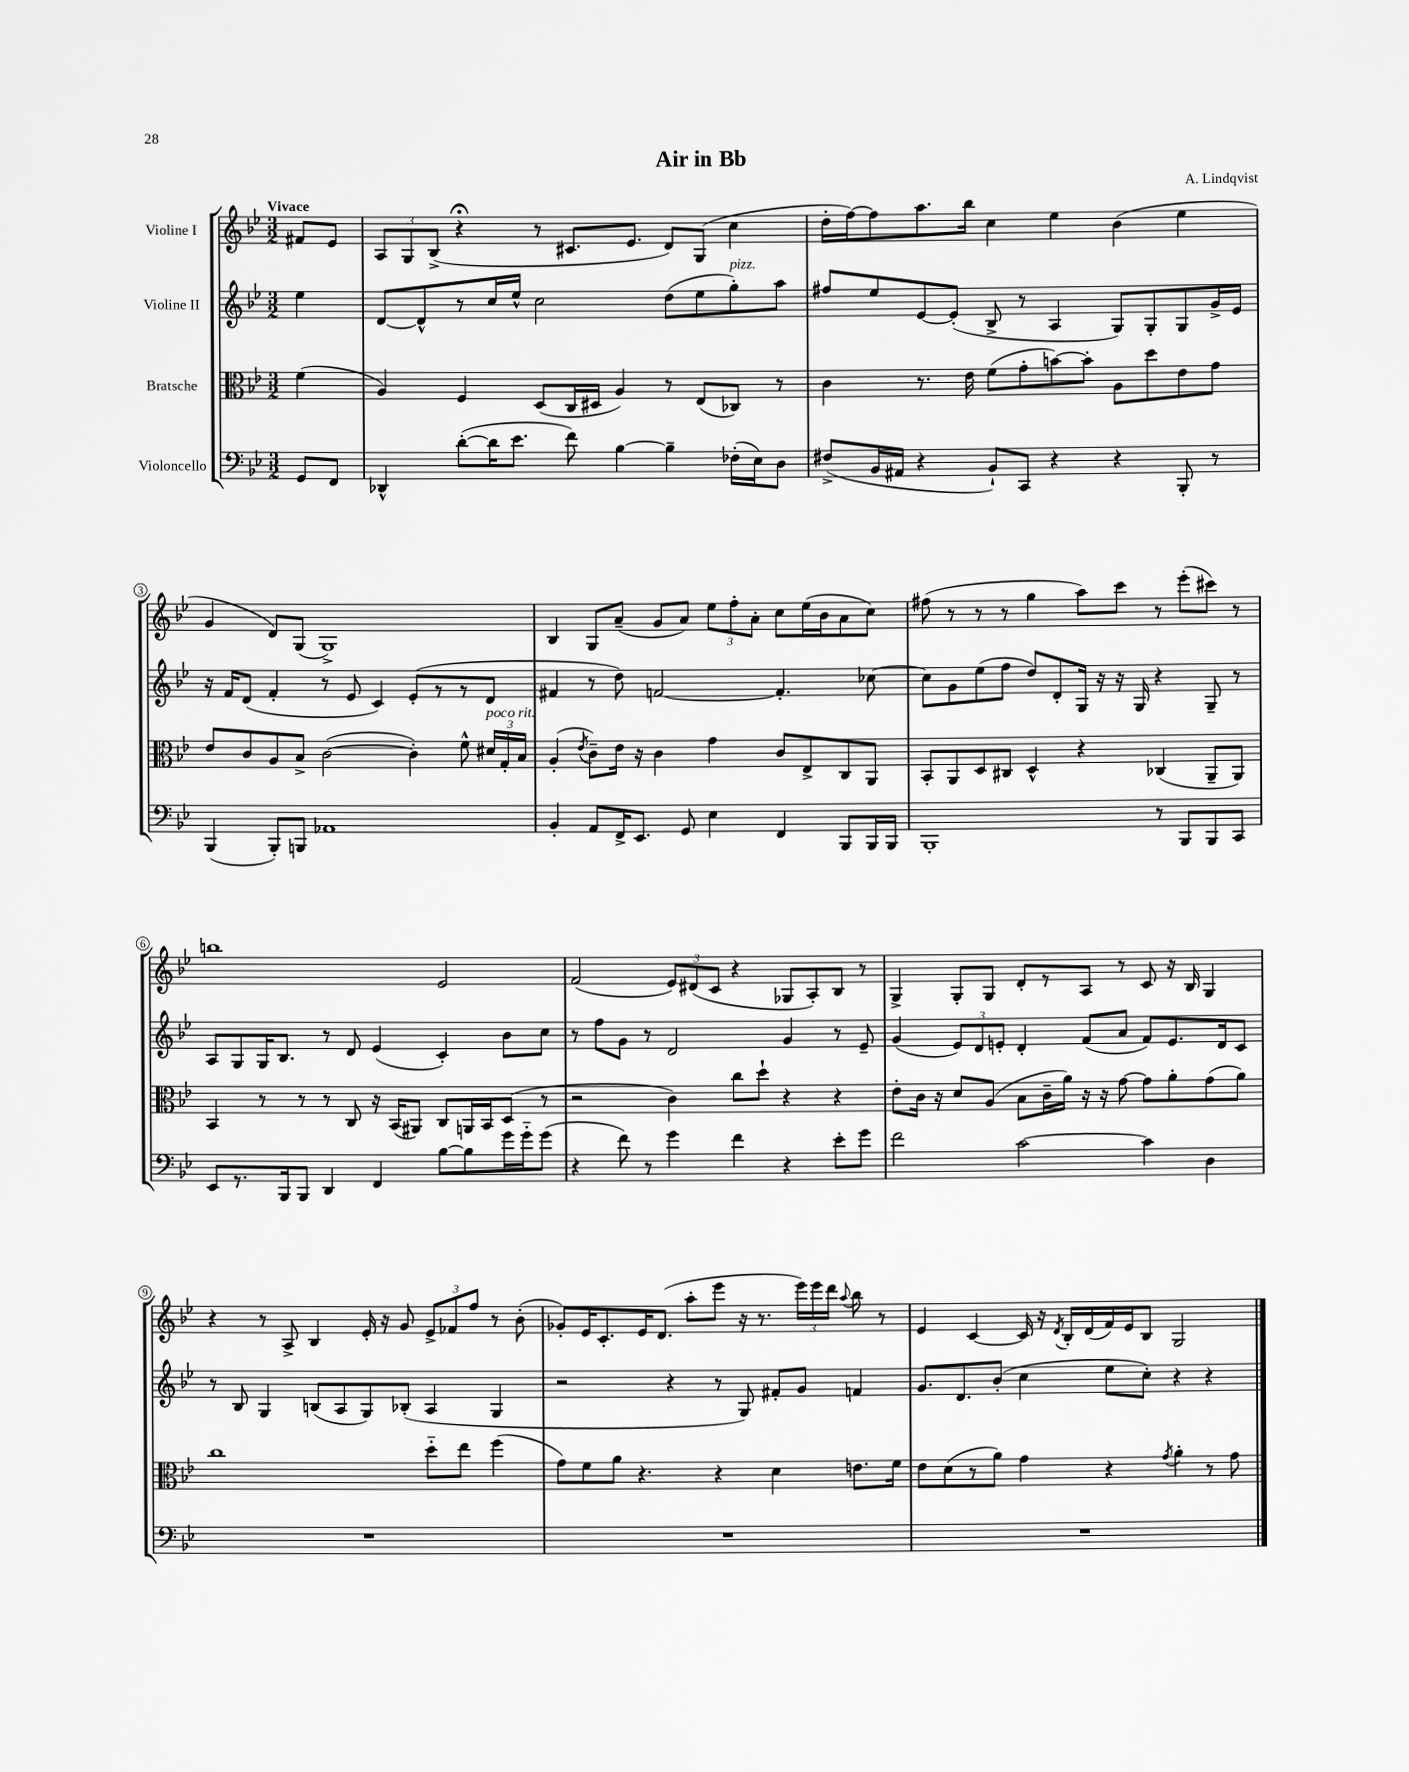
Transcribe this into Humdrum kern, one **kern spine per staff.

**kern	**kern	**kern	**kern
*staff4	*staff3	*staff2	*staff1
*clefF4	*clefC3	*clefG2	*clefG2
*k[b-e-]	*k[b-e-]	*k[b-e-]	*k[b-e-]
*M3/2	*M3/2	*M3/2	*M3/2
8GG	(4f	4ee-	8f#
8FF	.	.	8e-
=	=	=	=
4DD-^^	4A)	[8d	12A
.	.	.	12G
.	.	8d^^]	.
.	.	.	(12B-^
([8d'	4F	8r	4r;
16d]	.	16cc	.
8.e-	.	16ee-^^	.
.	(8D	2cc	8r
8f)	16C	.	8.c#
.	16D#	.	.
[4B-	4A)	.	.
.	.	.	8.e-
4B-~]	8r	(8dd	8d)
.	(8E-	8ee-	(8G
(16F-'	8C-)	8gg')	4cc
16E-)	.	.	.
8D	8r	8aa	.
=	=	=	=
(8F#^	4c	8ff#	16dd'
.	.	.	[16ff)
16BB-	.	8ee-	8ff]
16AA#	.	.	.
4r	8.r	[8e-	8.aa
.	.	(8e-']	.
.	16e-	.	16bb-
8BB-`)	(8f	8B-^	4cc
8CC	8g'	8r	.
4r	[8b)	4A	4ee-
.	8b']	.	.
4r	8A	8G)	(4b-
.	8dd	8G'	.
8BBB-'	8e-	8G	4ee-
8r	8g	16g^	.
.	.	16e-	.
=	=	=	=
(4BBB-	8e-	16r	4g
.	.	16f	.
.	8c	(8d	.
8BBB-')	8A	4f'	8d)
8BBB	8B-^	.	(8G
1AA-	([2c	8r	1G^)
.	.	8e-	.
.	.	4c)	.
.	4c'])	(8e-'	.
.	.	8r	.
.	8f^^	8r	.
.	24d#	8d	.
.	24G'	.	.
.	24B-	.	.
=	=	=	=
4BB-'	(4A'	4f#	4B-
.	8qe-	.	.
8AA	8c~)	8r	8G
16FF^	16e-	8dd)	(8a~
8.EE-	16r	.	.
.	4c	[2f	8g
8GG	.	.	8a)
4E-	4g	.	12ee-
.	.	.	12ff'
.	.	.	12a'
4FF	8c	4.f']	8cc
.	8E-^	.	(16ee-
.	.	.	16b-
8BBB-	8C	.	8a
16BBB-	8AA	[8cc-	8cc)
16BBB-	.	.	.
=	=	=	=
1BBB-'	8BB-'	8cc-]	(8ff#
.	8AA	8g	8r
.	8D	(8ee-	8r
.	8C#	8ff	8r
.	4D^^	8dd)	4gg
.	.	8d'	.
.	4r	16G	8aa)
.	.	16r	.
.	.	16r	8ccc
.	.	16G	.
8r	(4C-	4r	8r
8BBB-	.	.	(8eee-'
8BBB-	8AA~	8G~	8ccc#)
8CC	8AA)	8r	8r
=	=	=	=
8EE-	4BB-	8A	1bb
8.r	.	8G	.
.	8r	16G	.
16BBB-	.	8.B-	.
8BBB-	8r	.	.
4DD	8r	8r	.
.	8C	8d	.
4FF	16r	(4e-	.
.	(16BB-	.	.
.	8AA#)	.	.
[8B-	8C	4c')	2e-
8B-]	16AA	.	.
.	16BB-	.	.
16g	(8D	8b-	.
16g'~	.	.	.
(8g	8r	8cc	.
=	=	=	=
4r	2r	8r	(2f
.	.	8ff	.
8f)	.	8g	.
8r	.	8r	.
4g	4c)	2d	12e-)
.	.	.	(12d#
.	.	.	12c
4f	8cc	.	4r
.	8dd`	.	.
4r	4r	4g	8G-
.	.	.	8A')
8e-'	4r	8r	8B-
8g	.	8e-~	8r
=	=	=	=
2f	8e-'	(4g	4G^
.	16c	.	.
.	16r	.	.
.	8d	12e-)	8G'
.	.	12d	.
.	(8A	.	8G
.	.	12e'	.
[2c	8B-	4d'	8d'
.	16c~	.	8r
.	16a)	.	.
.	16r	(8f	8A
.	16r	.	.
.	[8g	8a	8r
4c]	8g]	8f)	8c
.	8a'	8.e	16r
.	.	.	16B-
4D	(8g	.	4G
.	.	16d	.
.	8a)	8c	.
=	=	=	=
1.r	1cc	8r	4r
.	.	8B-	.
.	.	4G	8r
.	.	.	8A^
.	.	(8B	4B-
.	.	8A	.
.	.	8G)	16e-'
.	.	.	16r
.	.	(8B-'	8g
.	8dd'~	4A	12e-^
.	.	.	12f-
.	8ee-	.	.
.	.	.	12ff
.	(4ff	4G	8r
.	.	.	(8b-'
=	=	=	=
1.r	8g)	2r	8g-')
.	8f	.	16e-
.	.	.	8.c'
.	8a	.	.
.	4.r	.	16e-
.	.	.	(8.d
.	.	4r	.
.	.	.	8aa'
.	4r	8r	8eee-
.	.	8G)	16r
.	.	.	8.r
.	4d	8f#'	.
.	.	8g	24eee-)
.	.	.	24eee-
.	.	.	24ddd
.	.	.	8qqaa
.	8.e	4f	8bb-
.	.	.	8r
.	16f	.	.
=	=	=	=
1.r	8e-	8.g	4e-
.	(8d	.	.
.	.	8.d	.
.	8r	.	[4c
.	8a)	(8b-'	.
.	4g	4cc	16c]
.	.	.	16r
.	.	.	8qd
.	.	.	16B-'
.	.	.	(16d
.	4r	8ee-	16f)
.	.	.	16e-
.	.	8cc')	8B-
.	8qg	.	.
.	4a'	4r	2G
.	8r	4r	.
.	8g	.	.
==	==	==	==
*-	*-	*-	*-
